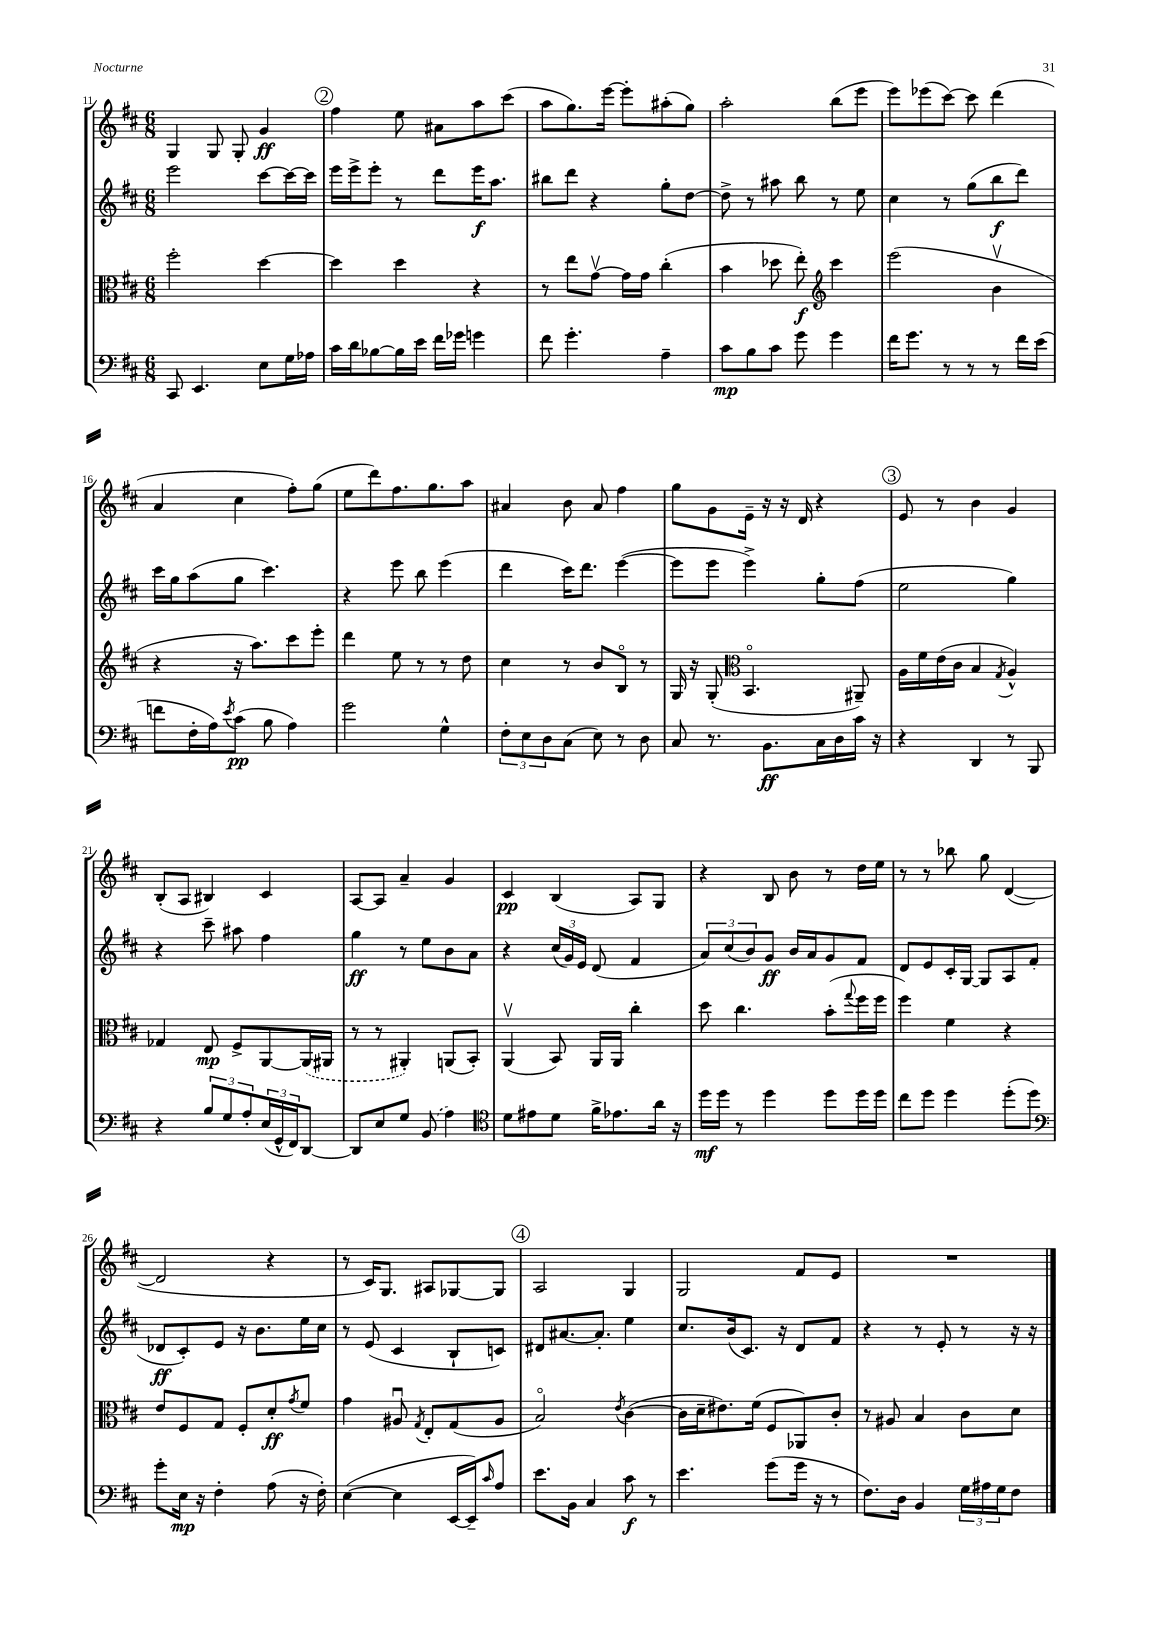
<<
\new StaffGroup <<
\new Staff = "s0" {
    \clef treble \key d \major \numericTimeSignature \time 6/8
    g4 g8 g8-. g'4\ff |
    \mark \markup { \circle "2" } fis''4 e''8 ais'8 a''8 cis'''8( |
    a''8 g''8.) e'''16~ e'''8-. ais''8-.( g''8) |
    a''2-. b''8( e'''8 |
    e'''8) ees'''8( cis'''8~) cis'''8 d'''4( |
    a'4 cis''4 fis''8-.) g''8( |
    e''8 d'''8) fis''8. g''8. a''8 |
    ais'4 b'8 ais'8 fis''4 |
    g''8 g'8 e'16-- r16 r16 d'16 r4 |
    \mark \markup { \circle "3" } e'8 r8 b'4 g'4 |
    b8-.( a8 bis4) cis'4 |
    a8~ a8 a'4-- g'4 |
    cis'4\pp b4( a8) g8 |
    r4 b8 b'8 r8 d''16 e''16 |
    r8 r8 bes''8 g''8 d'4~( |
    d'2 r4 |
    r8 cis'16) g8. ais8 ges8~ ges8 |
    \mark \markup { \circle "4" } a2 g4 |
    g2 fis'8 e'8 |
    R2. \bar "|." |
}
\new Staff = "s1" {
    \clef treble \key d \major \numericTimeSignature \time 6/8
    e'''2 cis'''8~ cis'''16~ cis'''16 |
    \mark \markup { \circle "2" } e'''16 e'''16-> e'''8-. r8 d'''8 e'''16\f a''8. |
    bis''8 d'''8 r4 g''8-. d''8~ |
    d''8-> r8 ais''8 b''8 r8 e''8 |
    cis''4 r8 g''8( b''8\f d'''8) |
    cis'''16 g''16 a''8( g''8 cis'''4.) |
    r4 e'''8 b''8 e'''4( |
    d'''4 cis'''16) d'''8. e'''4~( |
    e'''8 e'''8 e'''4->) g''8-. fis''8( |
    \mark \markup { \circle "3" } e''2 g''4) |
    r4 cis'''8-- ais''8 fis''4 |
    g''4\ff r8 e''8 b'8 a'8 |
    r4 \tuplet 3/2 { cis''16( g'16) e'16 } d'8( fis'4 |
    \tuplet 3/2 { a'8) cis''8( b'8) } g'8\ff b'16 a'16 g'8 fis'8 |
    d'8 e'8 cis'16-. g16~ g8 a8 fis'8( |
    des'8\ff cis'8-.) e'8 r16 b'8. e''16 cis''16 |
    r8 e'8( cis'4 b8-! c'8) |
    \mark \markup { \circle "4" } dis'8 ais'8.~ ais'8.-. e''4 |
    cis''8. b'16( cis'8.) r16 d'8 fis'8 |
    r4 r8 e'8-. r8 r16 r16 \bar "|." |
}
\new Staff = "s2" {
    \clef alto \key d \major \numericTimeSignature \time 6/8
    fis''2-. d''4~ |
    \mark \markup { \circle "2" } d''4 d''4 r4 |
    r8 e''8 g'8~\upbow g'16 g'16 cis''4-.( |
    b'4 des''8 e''8-.\f) \clef treble cis'''4 |
    e'''2( b'4\upbow |
    r4 r16 a''8.) cis'''8 e'''8-. |
    d'''4 e''8 r8 r8 d''8 |
    cis''4 r8 b'8 b8\flageolet r8 |
    g16 r16 g8-.( \clef alto b,4.\flageolet ais,8--) |
    \mark \markup { \circle "3" } a16 fis'16 e'16( cis'16 b4 \acciaccatura { g8 } a4-^) |
    ges4 e8\mp fis8-> a,8~ \once \slurDashed a,16( ais,16 |
    r8 r8 ais,4-.) a,8( b,8-.) |
    a,4\upbow( b,8) a,16 a,16 cis''4-. |
    d''8 cis''4. b'8-.( \appoggiatura { g''8 } fis''16 fis''16 |
    fis''4) fis'4 r4 |
    e'8 fis8 g8 fis8-. d'8-.\ff \acciaccatura { g'8 } fis'8 |
    g'4 ais8\downbow \acciaccatura { g8 } e8-. g8( ais8 |
    \mark \markup { \circle "4" } b2\flageolet) \acciaccatura { e'8 } cis'4~( |
    cis'16 d'16-- eis'8.) fis'16( fis8 aes,8) cis'8-. |
    r8 ais8 b4 cis'8 d'8 \bar "|." |
}
\new Staff = "s3" {
    \clef bass \key d \major \numericTimeSignature \time 6/8
    cis,8 e,4. e8 g16 aes16 |
    \mark \markup { \circle "2" } cis'16 d'16 bes8~ bes16 e'16 fis'16 ges'16 g'4 |
    fis'8 g'4.-. a4-- |
    cis'8\mp b8 cis'8 g'8 g'4 |
    fis'16 g'8. r8 r8 r8 fis'16 e'16( |
    f'8 fis16-. a16) \acciaccatura { e'8 } cis'8\pp( b8 a4) |
    g'2 g4-^ |
    \tuplet 3/2 { fis8-. e8 d8 } cis8( e8) r8 d8 |
    cis8 r8. b,8.\ff cis16 d16 cis'16 r16 |
    \mark \markup { \circle "3" } r4 d,4 r8 b,,8 |
    r4 \tuplet 3/2 { b8 g8 a8-. } \tuplet 3/2 { e16( g,16-^ fis,16) } d,8~ |
    d,8 e8 g8 \once \slurDashed b,8( a4) |
    \clef tenor d'8 eis'8 d'8 fis'16-> ees'8. a'16 r16 |
    d''16\mf d''16 r8 d''4 d''8 d''16 d''16 |
    cis''8 d''8 d''4 d''8-.( d''8) |
    \clef bass g'8-. e16\mp r16 fis4-. a8( r16 fis16-.) |
    e4~( e4 e,16~ e,16--) \grace { cis'16 } a8 |
    \mark \markup { \circle "4" } e'8. b,16 cis4 cis'8\f r8 |
    e'4. g'8( g'16 r16 r8 |
    fis8.) d16 b,4 \tuplet 3/2 { g16 ais16 g16 } fis8 \bar "|." |
}
>>
>>
\layout { \context { \Score currentBarNumber = #11 } }
